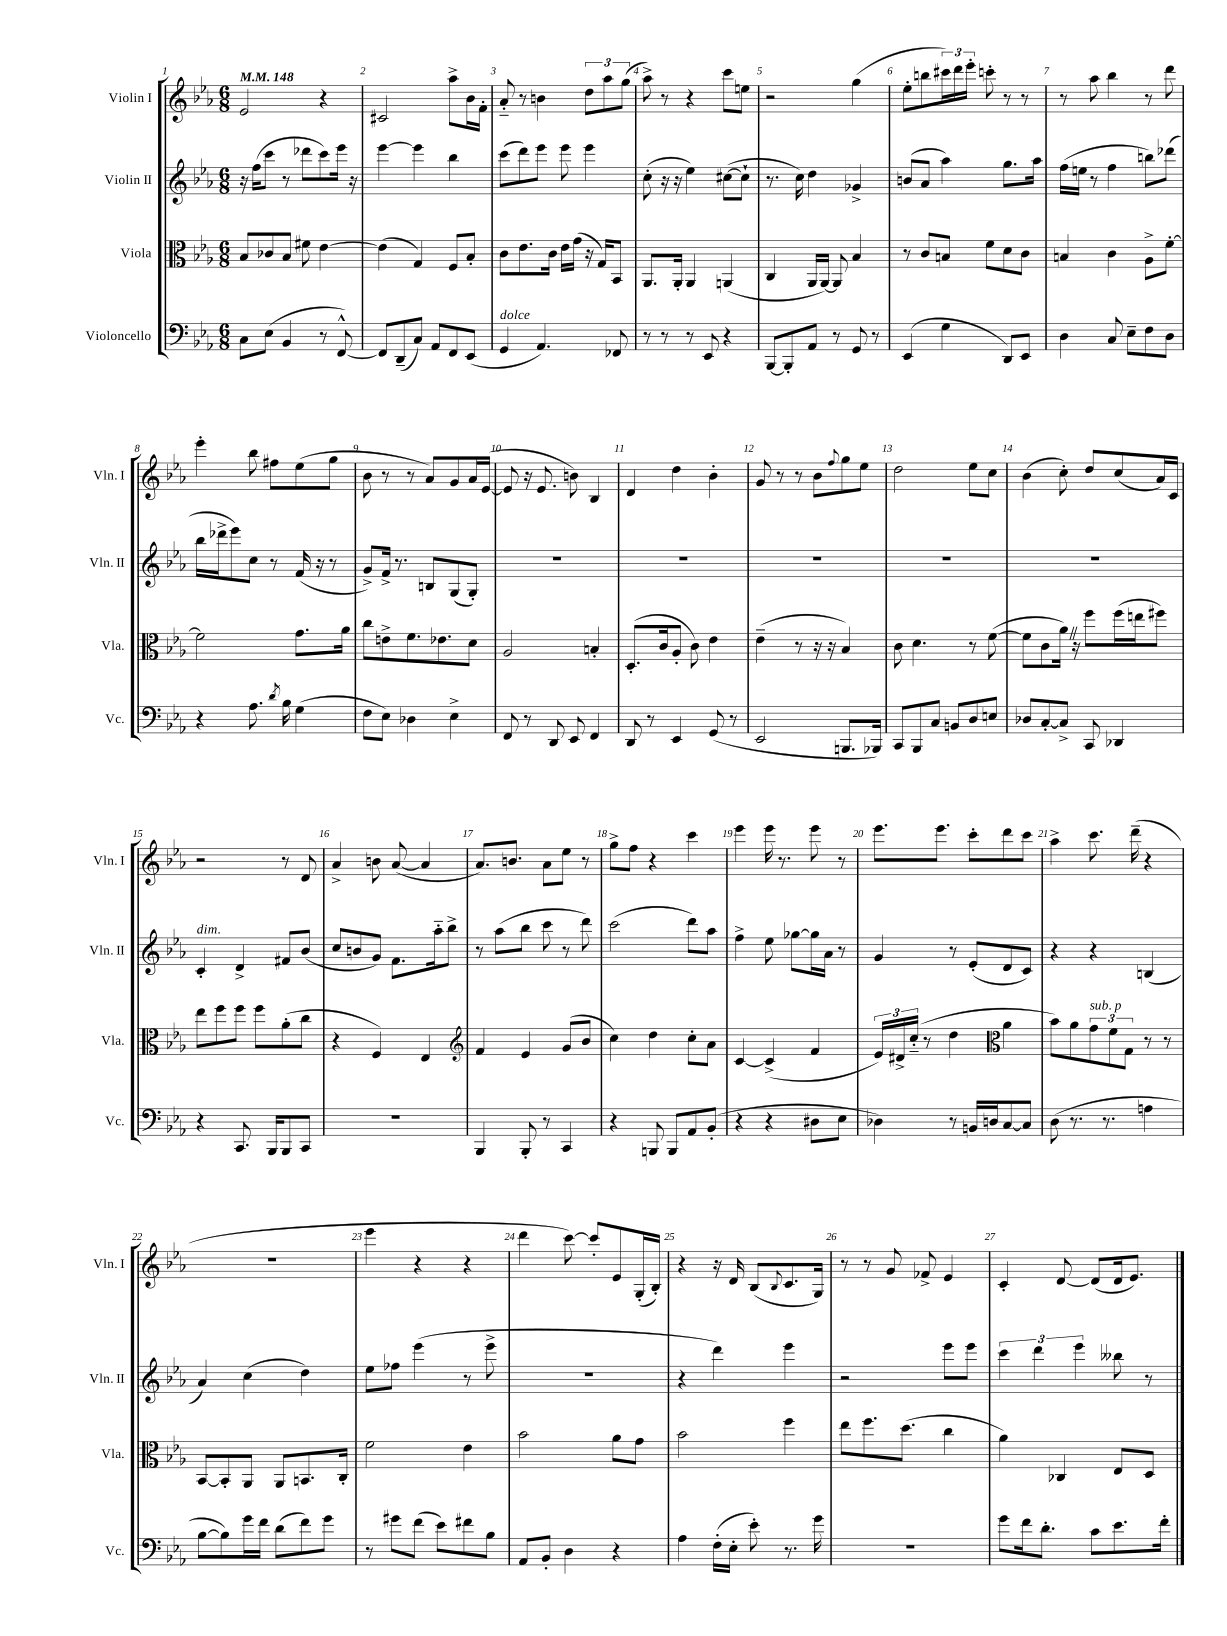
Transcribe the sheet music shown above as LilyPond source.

<<
\new StaffGroup <<
\new Staff = "s0" \with { instrumentName = "Violin I" shortInstrumentName = "Vln. I" } {
    \clef treble \key ees \major \numericTimeSignature \time 6/8 \tempo 4 = 148
    ees'2 r4 |
    cis'2 aes''8-> bes'16 f'16-. |
    aes'8-_ r8 b'4 \tuplet 3/2 { d''8 aes''8 g''8( } |
    aes''8->) r8 r4 c'''8 e''8 |
    r2 g''4( |
    ees''8-. b''8 \tuplet 3/2 { cis'''16) d'''16 ees'''16-. } c'''8-. r8 r8 |
    r8 aes''8 bes''4 r8 d'''8 |
    ees'''4-. bes''8 fis''8 ees''8( g''8 |
    bes'8 r8 r8 aes'8) g'8 aes'16 ees'16~( |
    ees'8 r16 ees'8. b'8) bes4 |
    d'4 d''4 bes'4-. |
    g'8 r8 r8 bes'8 \appoggiatura { f''8 } g''8 ees''8 |
    d''2 ees''8 c''8 |
    bes'4( c''8-.) d''8 c''8( aes'16) c'16 |
    r2 r8 d'8 |
    aes'4-> b'8 aes'8~( aes'4 |
    aes'8.) b'8. aes'8 ees''8 r8 |
    g''8-> f''8 r4 c'''4 |
    ees'''4 ees'''16 r8. ees'''8 r8 |
    ees'''8. ees'''8. c'''8-. d'''8 c'''8 |
    aes''4-> c'''8. d'''16--( r4 |
    R2. |
    ees'''4 r4 r4 |
    d'''4 c'''8~) c'''8-. ees'8 g16-.( bes16-.) |
    r4 r16 d'16 bes8( \appoggiatura { bes8 } c'8. g16) |
    r8 r8 g'8 fes'8-> ees'4 |
    c'4-. d'8~ d'8( d'16 ees'8.) \bar "|." |
}
\new Staff = "s1" \with { instrumentName = "Violin II" shortInstrumentName = "Vln. II" } {
    \clef treble \key ees \major \numericTimeSignature \time 6/8
    r16 f''16( c'''8 r8 des'''8 c'''8) ees'''16 r16 |
    ees'''4~ ees'''4 bes''4 |
    c'''8( d'''8) ees'''8 ees'''8 ees'''4 |
    c''8-.( r16 r16 ees''4) cis''8~( cis''8-! |
    r8. c''16) d''4 ges'4-> |
    b'8( aes'8 aes''4) g''8. aes''16 |
    f''16( e''16 r8 f''4 b''8) des'''8( |
    bes''16 des'''16-> ees'''8) c''8 r8 f'16( r16 r8 |
    g'8->) f'16-> r8. b8 g8( g8-.) |
    R2. |
    R2. |
    R2. |
    R2. |
    R2. |
    c'4-.^\markup { \italic "dim." } d'4-> fis'8 bes'8( |
    c''8 b'8 g'8) f'8. aes''16-_ bes''8-> |
    r8 aes''8( bes''8 c'''8 r8 d'''8) |
    c'''2( d'''8) aes''8 |
    f''4-> ees''8 ges''8~ ges''16 aes'16 r8 |
    g'4 r8 ees'8-.( d'8 c'8) |
    r4 r4 b4( |
    aes'4) c''4( d''4) |
    ees''8 fes''8 ees'''4( r8 ees'''8-> |
    R2. |
    r4 d'''4) ees'''4 |
    r2 ees'''8 ees'''8 |
    \tuplet 3/2 { c'''4 d'''4 ees'''4 } beses''8 r8 \bar "|." |
}
\new Staff = "s2" \with { instrumentName = "Viola" shortInstrumentName = "Vla." } {
    \clef alto \key ees \major \numericTimeSignature \time 6/8
    bes8 ces'8 bes8 fis'8 ees'4~ |
    ees'4( g4) f8 bes8-. |
    c'8 ees'8. c'16 ees'16 g'16( r16 g16) bes,8 |
    aes,8. aes,16-. aes,4 a,4( |
    c4 aes,16 aes,16~) aes,8 bes4 |
    r8 c'8 b8 f'8 d'8 c'8 |
    b4 c'4 aes8-> f'8~-. |
    f'2 g'8. aes'16 |
    c''8 e'8-> f'8. ees'8. d'8 |
    aes2 b4-. |
    d8.-.( c'16 aes8-. c'8) ees'4 |
    ees'4--( r8 r16 r16 bes4) |
    c'8 d'4. r8 f'8~( |
    f'8 c'8 aes'16) \once \override BreathingSign.text = \markup { \musicglyph "scripts.caesura.straight" } \breathe r16 f''8 f''16( e''16 fis''8) |
    ees''8 f''8 f''8 f''8 aes'8-.( c''8 |
    r4 f4) ees4 |
    \clef treble f'4 ees'4 g'8( bes'8 |
    c''4) d''4 c''8-. aes'8 |
    c'4~ c'4->( f'4 |
    \tuplet 3/2 { ees'16) dis'16-> c''16-_( } r8 d''4 \clef alto aes'4 |
    bes'8) aes'8 \tuplet 3/2 { g'8^\markup { \italic "sub. p" } f'8 g8 } r8 r8 |
    bes,8~ bes,8-. aes,8 aes,8 b,8. c16-. |
    f'2 ees'4 |
    bes'2 aes'8 g'8 |
    bes'2 f''4 |
    ees''8 f''8. d''8.( c''4 |
    aes'4) ces4 ees8 d8 \bar "|." |
}
\new Staff = "s3" \with { instrumentName = "Violoncello" shortInstrumentName = "Vc." } {
    \clef bass \key ees \major \numericTimeSignature \time 6/8
    c8 ees8( bes,4 r8 f,8~-^) |
    f,8 d,8--( c8) aes,8 f,8 ees,8( |
    g,4^\markup { \italic "dolce" } aes,4.) fes,8 |
    r8 r8 r8 ees,8 r4 |
    bes,,8~ bes,,8-. aes,8 r8 g,8 r8 |
    ees,4( g4 d,8) ees,8 |
    d4 c8 ees8-- f8 d8 |
    r4 aes8. \acciaccatura { d'8 } bes16 g4( |
    f8 ees8) des4 ees4-> |
    f,8 r8 d,8 ees,8 f,4 |
    d,8 r8 ees,4 g,8( r8 |
    ees,2 b,,8. bes,,16) |
    c,8 bes,,8 c8 b,8 d8 e8 |
    des8 c8~-. c8-> c,8 des,4 |
    r4 c,8. bes,,16 bes,,8 c,8 |
    R2. |
    bes,,4 bes,,8-. r8 c,4 |
    r4 b,,8 b,,8 aes,8 bes,8-.( |
    r4 r4 dis8 ees8 |
    des4) r8 b,16 d16 c8~ c8 |
    d8( r8. r8. a4 |
    bes8~ bes8) g'16 f'16 d'8( f'8) g'8 |
    r8 gis'8 f'8( ees'8) fis'8 bes8 |
    aes,8 bes,8-. d4 r4 |
    aes4 f16-.( ees16-. ees'8-.) r8. g'16 |
    R2. |
    g'8 f'16 d'8.-. c'8 ees'8. f'16-. \bar "|." |
}
>>
>>
\layout { \context { \Score \override BarNumber.break-visibility = ##(#f #t #t) barNumberVisibility = #all-bar-numbers-visible } }
